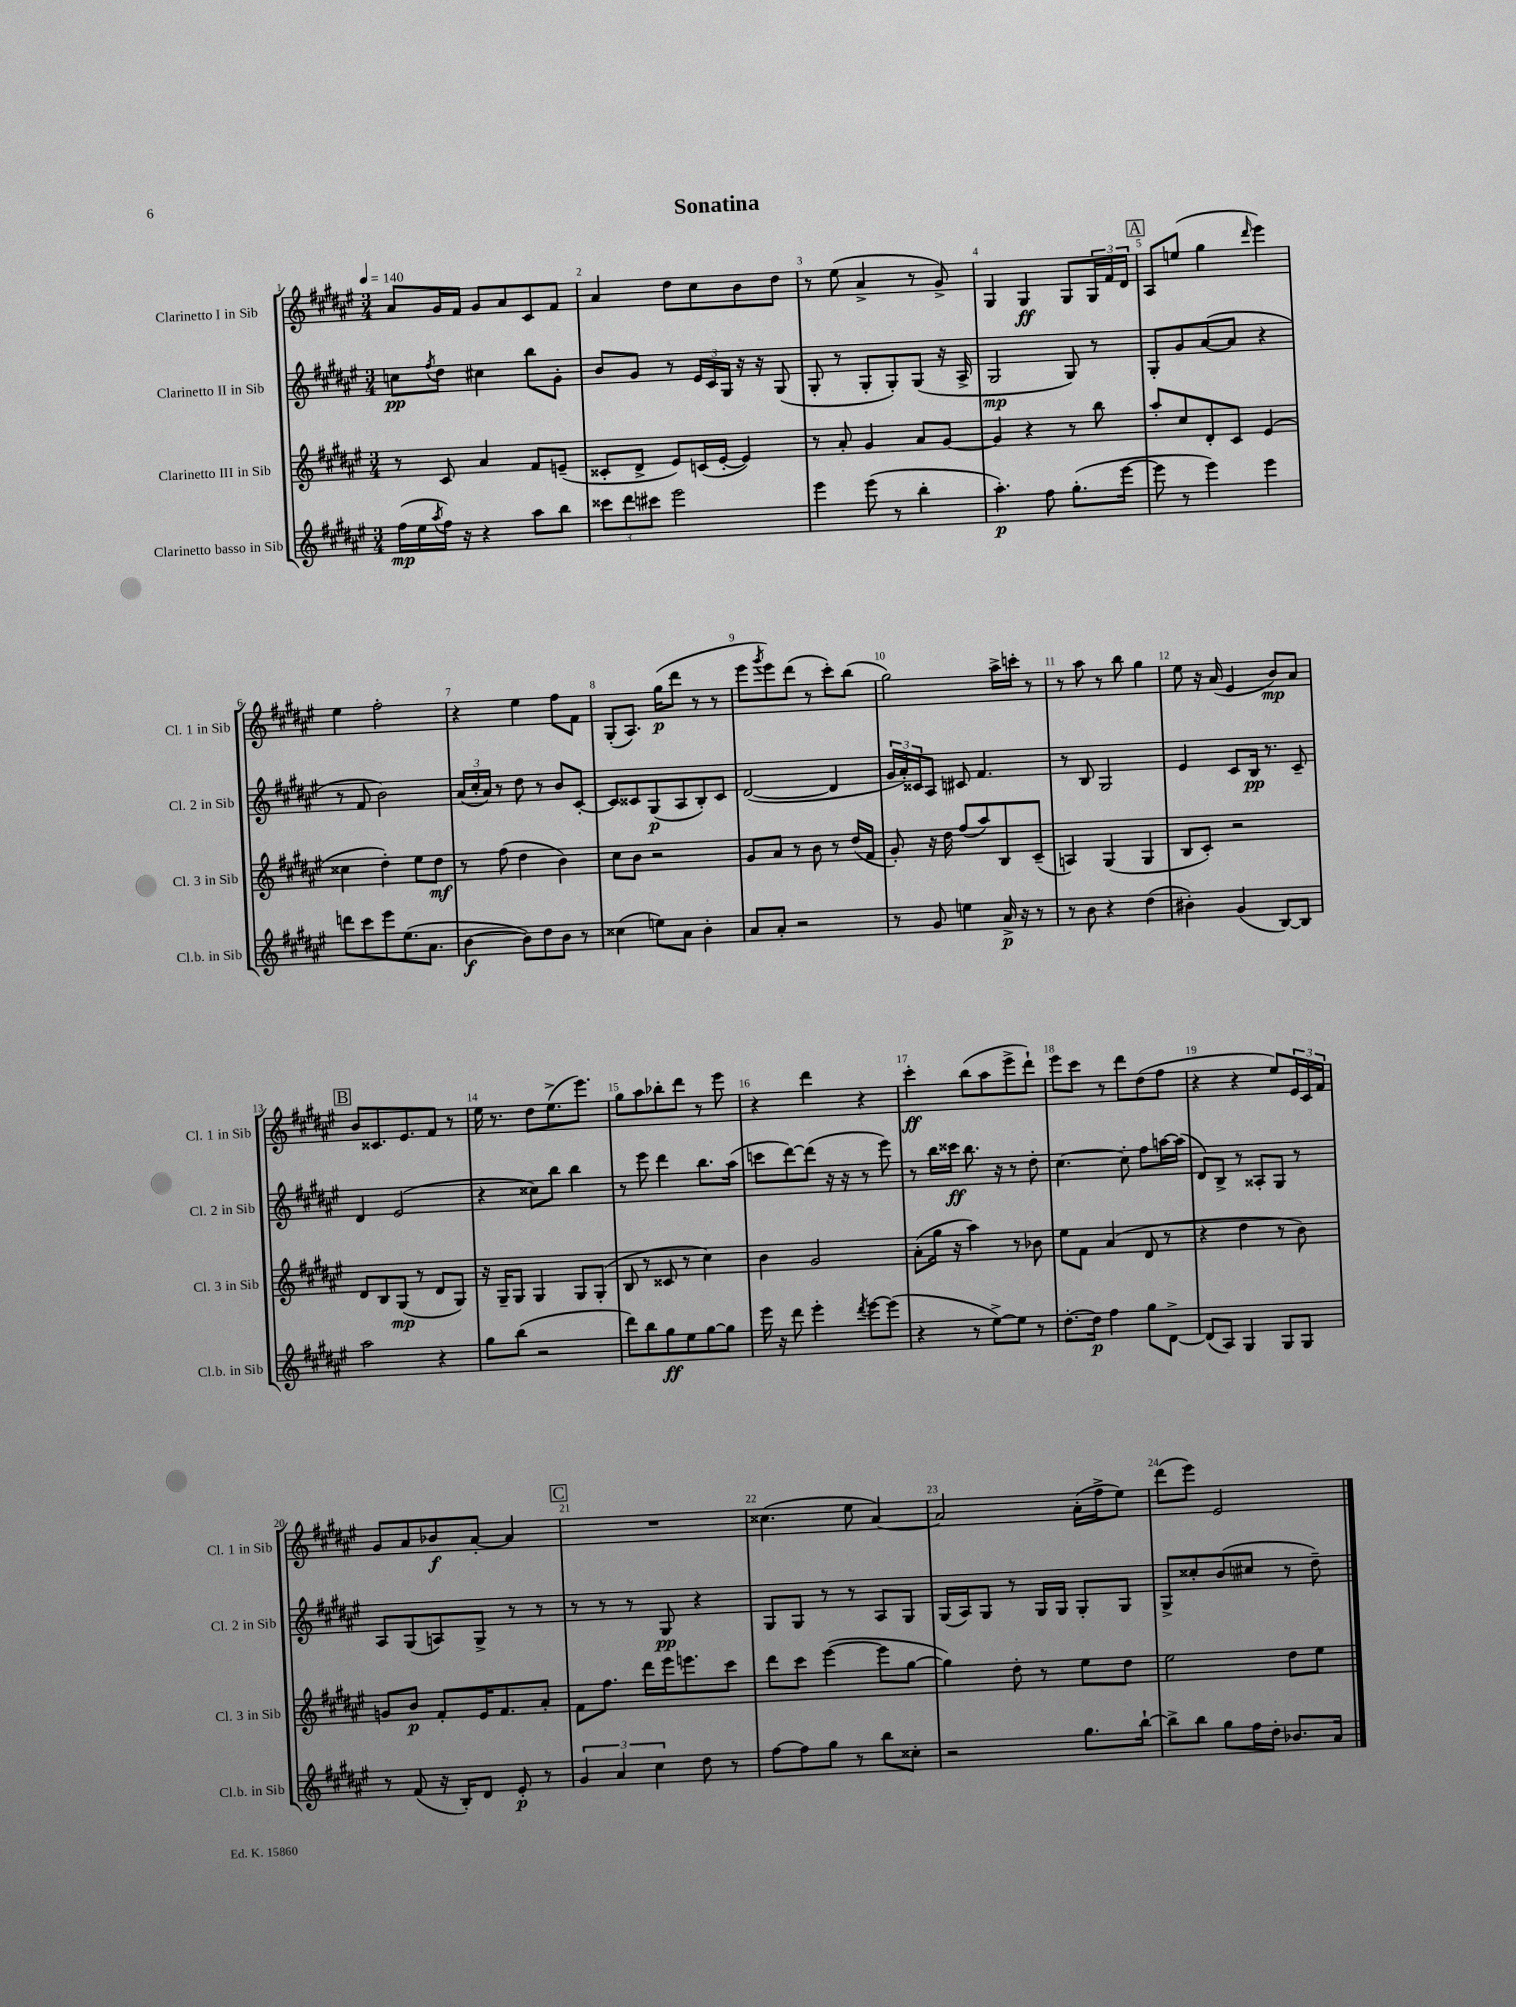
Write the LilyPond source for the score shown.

\header { title = "Sonatina" }
<<
\new StaffGroup <<
\new Staff = "s0" \with { instrumentName = "Clarinetto I in Sib" shortInstrumentName = "Cl. 1 in Sib" } {
    \clef treble \key fis \major \numericTimeSignature \time 3/4 \tempo 4 = 140
    ais'8 gis'16 fis'16 gis'8 ais'8 cis'8 fis'8 |
    ais'4 dis''8 cis''8 b'8 dis''8 |
    r8 eis''8( ais'4-> r8 gis'8->) |
    gis4 gis4\ff gis8 \tuplet 3/2 { gis16 fis'16 dis'16 } |
    \mark \markup { \box "A" } ais8 e''8( gis''4 \grace { dis'''16 } eis'''4) |
    eis''4 fis''2-. |
    r4 eis''4 fis''8 fis'8 |
    gis8-.( ais8.) gis''16\p( dis'''8 r8 r8 |
    eis'''8 \acciaccatura { gis'''8 } eis'''8) dis'''8( r8 cis'''8-.) b''8( |
    gis''2) ais''16-> c'''16-. r8 |
    r8 ais''8 r8 b''8 gis''4 |
    eis''8 r16 ais'16( eis'4 b'8\mp) ais'8 |
    \mark \markup { \box "B" } b'8 cisis'8. eis'8. fis'8 r8 |
    eis''16 r8. dis''8 eis''8.->( eis'''8.) |
    gis''8 ais''8 bes''8-. dis'''8 r8 eis'''8 |
    r4 dis'''4 r4 |
    cis'''4-.\ff b''8( ais''8 eis'''8-> dis'''8-!) |
    eis'''8 cis'''8 r8 dis'''8 dis''8( fis''8 |
    r4 r4 eis''8) \tuplet 3/2 { eis'16 cis'16 fis'16 } |
    gis'8 ais'8 bes'8\f ais'8~-. ais'4 |
    \mark \markup { \box "C" } R2. |
    cisis''4.( eis''8 ais'4~) |
    ais'2 ais'16-.( fis''16-> eis''8) |
    dis'''8( eis'''8) eis'2 \bar "|." |
}
\new Staff = "s1" \with { instrumentName = "Clarinetto II in Sib" shortInstrumentName = "Cl. 2 in Sib" } {
    \clef treble \key fis \major \numericTimeSignature \time 3/4
    c''8\pp \acciaccatura { fis''8 } dis''8 cis''4 b''8 gis'8-. |
    b'8 gis'8 r8 \tuplet 3/2 { eis'16 cis'16 gis16 } r16 r16 gis8( |
    gis8-. r8 gis8-. gis8-.) gis8( r16 ais16-> |
    gis2\mp gis8) r8 |
    \mark \markup { \box "A" } gis8-. gis'8 ais'8~( ais'8 r4 |
    r8 fis'8 b'2) |
    \tuplet 3/2 { ais'16( cis''16-. ais'16) } r8 dis''8 r8 b'8 cis'8~-. |
    cis'8 cisis'8 gis8\p( ais8 b8-.) cisis'8 |
    dis'2~( dis'4 |
    \tuplet 3/2 { gis'16 ais'16-.) cisis'16 } ais8 cis'8 fis'4. |
    r8 b8 gis2 |
    eis'4 cis'8 b16\pp r8. cis'8-- |
    \mark \markup { \box "B" } dis'4 eis'2( |
    r4 cisis''8) b''8 b''4 |
    r8 eis'''8 dis'''4 b''8. ais''16( |
    c'''8 dis'''8~) dis'''8( r16 r16 r8 eis'''8) |
    r8 b''16 cisis'''16\ff b''8. r16 r8 dis''8-. |
    cis''4.~ cis''8-. fis''8 a''16~ a''16( |
    dis'8) b8-> r8 aisis8-. gis8 r8 |
    ais8 gis8( a8) gis8-> r8 r8 |
    \mark \markup { \box "C" } r8 r8 r8 gis8\pp r4 |
    gis8 gis8 r8 r8 ais8 gis8 |
    gis16( ais16) gis8 r8 gis16 gis16 gis8-. gis8 |
    gis8-> cisis''8-. b'8( cis''8 r8 dis''8--) \bar "|." |
}
\new Staff = "s2" \with { instrumentName = "Clarinetto III in Sib" shortInstrumentName = "Cl. 3 in Sib" } {
    \clef treble \key fis \major \numericTimeSignature \time 3/4
    r8 cis'8 ais'4 fis'8 e'8--( |
    cisis'8-. dis'8-> eis'8) c'16( eis'16~-. eis'4) |
    r8 ais'8-. gis'4 ais'8 gis'8~ |
    gis'4 r4 r8 b''8 |
    \mark \markup { \box "A" } ais''8-. cis''8 dis'8-. cis'8 eis'4( |
    cisis''4 dis''4-.) eis''8 dis''8\mf |
    r8 fis''8( dis''4 b'4) |
    cis''8 b'8 r2 |
    gis'8 ais'8 r8 b'8 r8 dis''16( fis'16 |
    gis'8-.) r16 dis''16 fis''8( ais''8) b8 cis'8--( |
    a4) gis4( gis4 |
    b8 cis'8-.) r2 |
    \mark \markup { \box "B" } dis'8 b8 gis8\mp( r8 dis'8 gis8) |
    r16 gis16-- gis8 gis4 gis8 gis8-.( |
    b8 r8 cisis'8 r8 cis''4) |
    b'4 gis'2 |
    ais'8-.( gis''16 r16 ais''4) r8 bes'8 |
    eis''8 fis'8 ais'4( dis'8 r8 |
    r4 dis''4 r8 b'8) |
    g'8 b'8\p fis'8-. eis'16 fis'8. ais'8-. |
    \mark \markup { \box "C" } fis'8 fis''8. dis'''16 eis'''16 e'''8. cis'''8 |
    dis'''8 cis'''8 eis'''4~( eis'''8 gis''8~ |
    gis''4) dis''8-. r8 eis''8 dis''8 |
    eis''2 dis''8 eis''8 \bar "|." |
}
\new Staff = "s3" \with { instrumentName = "Clarinetto basso in Sib" shortInstrumentName = "Cl.b. in Sib" } {
    \clef treble \key fis \major \numericTimeSignature \time 3/4
    fis''16\mp( eis''16 \acciaccatura { ais''8 } fis''16) r16 r4 ais''8 b''8 |
    \tuplet 3/2 { cisis'''8 dis'''8 cis'''8 } eis'''2 |
    eis'''4 eis'''8( r8 b''4-. |
    ais''4.-.\p) fis''8 gis''8.-.( eis'''16~ |
    \mark \markup { \box "A" } eis'''8 r8 eis'''4) eis'''4 |
    d'''8 cis'''8 eis'''8 eis''8.( ais'8. |
    b'4~\f b'8) dis''8 b'8 r8 |
    cisis''4( e''8) ais'8 b'4-. |
    ais'8 ais'8-. r2 |
    r8 gis'8 e''4 ais'16->\p r16 r8 |
    r8 b'8 r4 dis''4( |
    bis'4-.) gis'4( b8~) b8 |
    \mark \markup { \box "B" } ais''2 r4 |
    gis''8 b''8( r2 |
    dis'''8) b''8 gis''8\ff eis''8 gis''8~ gis''8 |
    eis'''16 r16 dis'''8 eis'''4-. \acciaccatura { dis'''8 } eis'''8~ eis'''8( |
    r4 r8 eis''8~->) eis''8 r8 |
    dis''8.~-. dis''16\p fis''4 gis''8 dis'8~-> |
    dis'8( ais8) gis4 gis8 gis8 |
    r8 fis'8( r16 b16-.) dis'8 eis'8-.\p r8 |
    \mark \markup { \box "C" } \tuplet 3/2 { gis'4 ais'4 cis''4 } dis''8 r8 |
    fis''8~ fis''8 gis''8 r8 b''8 cisis''8-. |
    r2 gis''8. b''16~-! |
    b''8-> b''8 gis''8 fis''16 dis''16-. bes'8. ais'16 \bar "|." |
}
>>
>>
\layout { \context { \Score \override BarNumber.break-visibility = ##(#f #t #t) barNumberVisibility = #all-bar-numbers-visible } }
